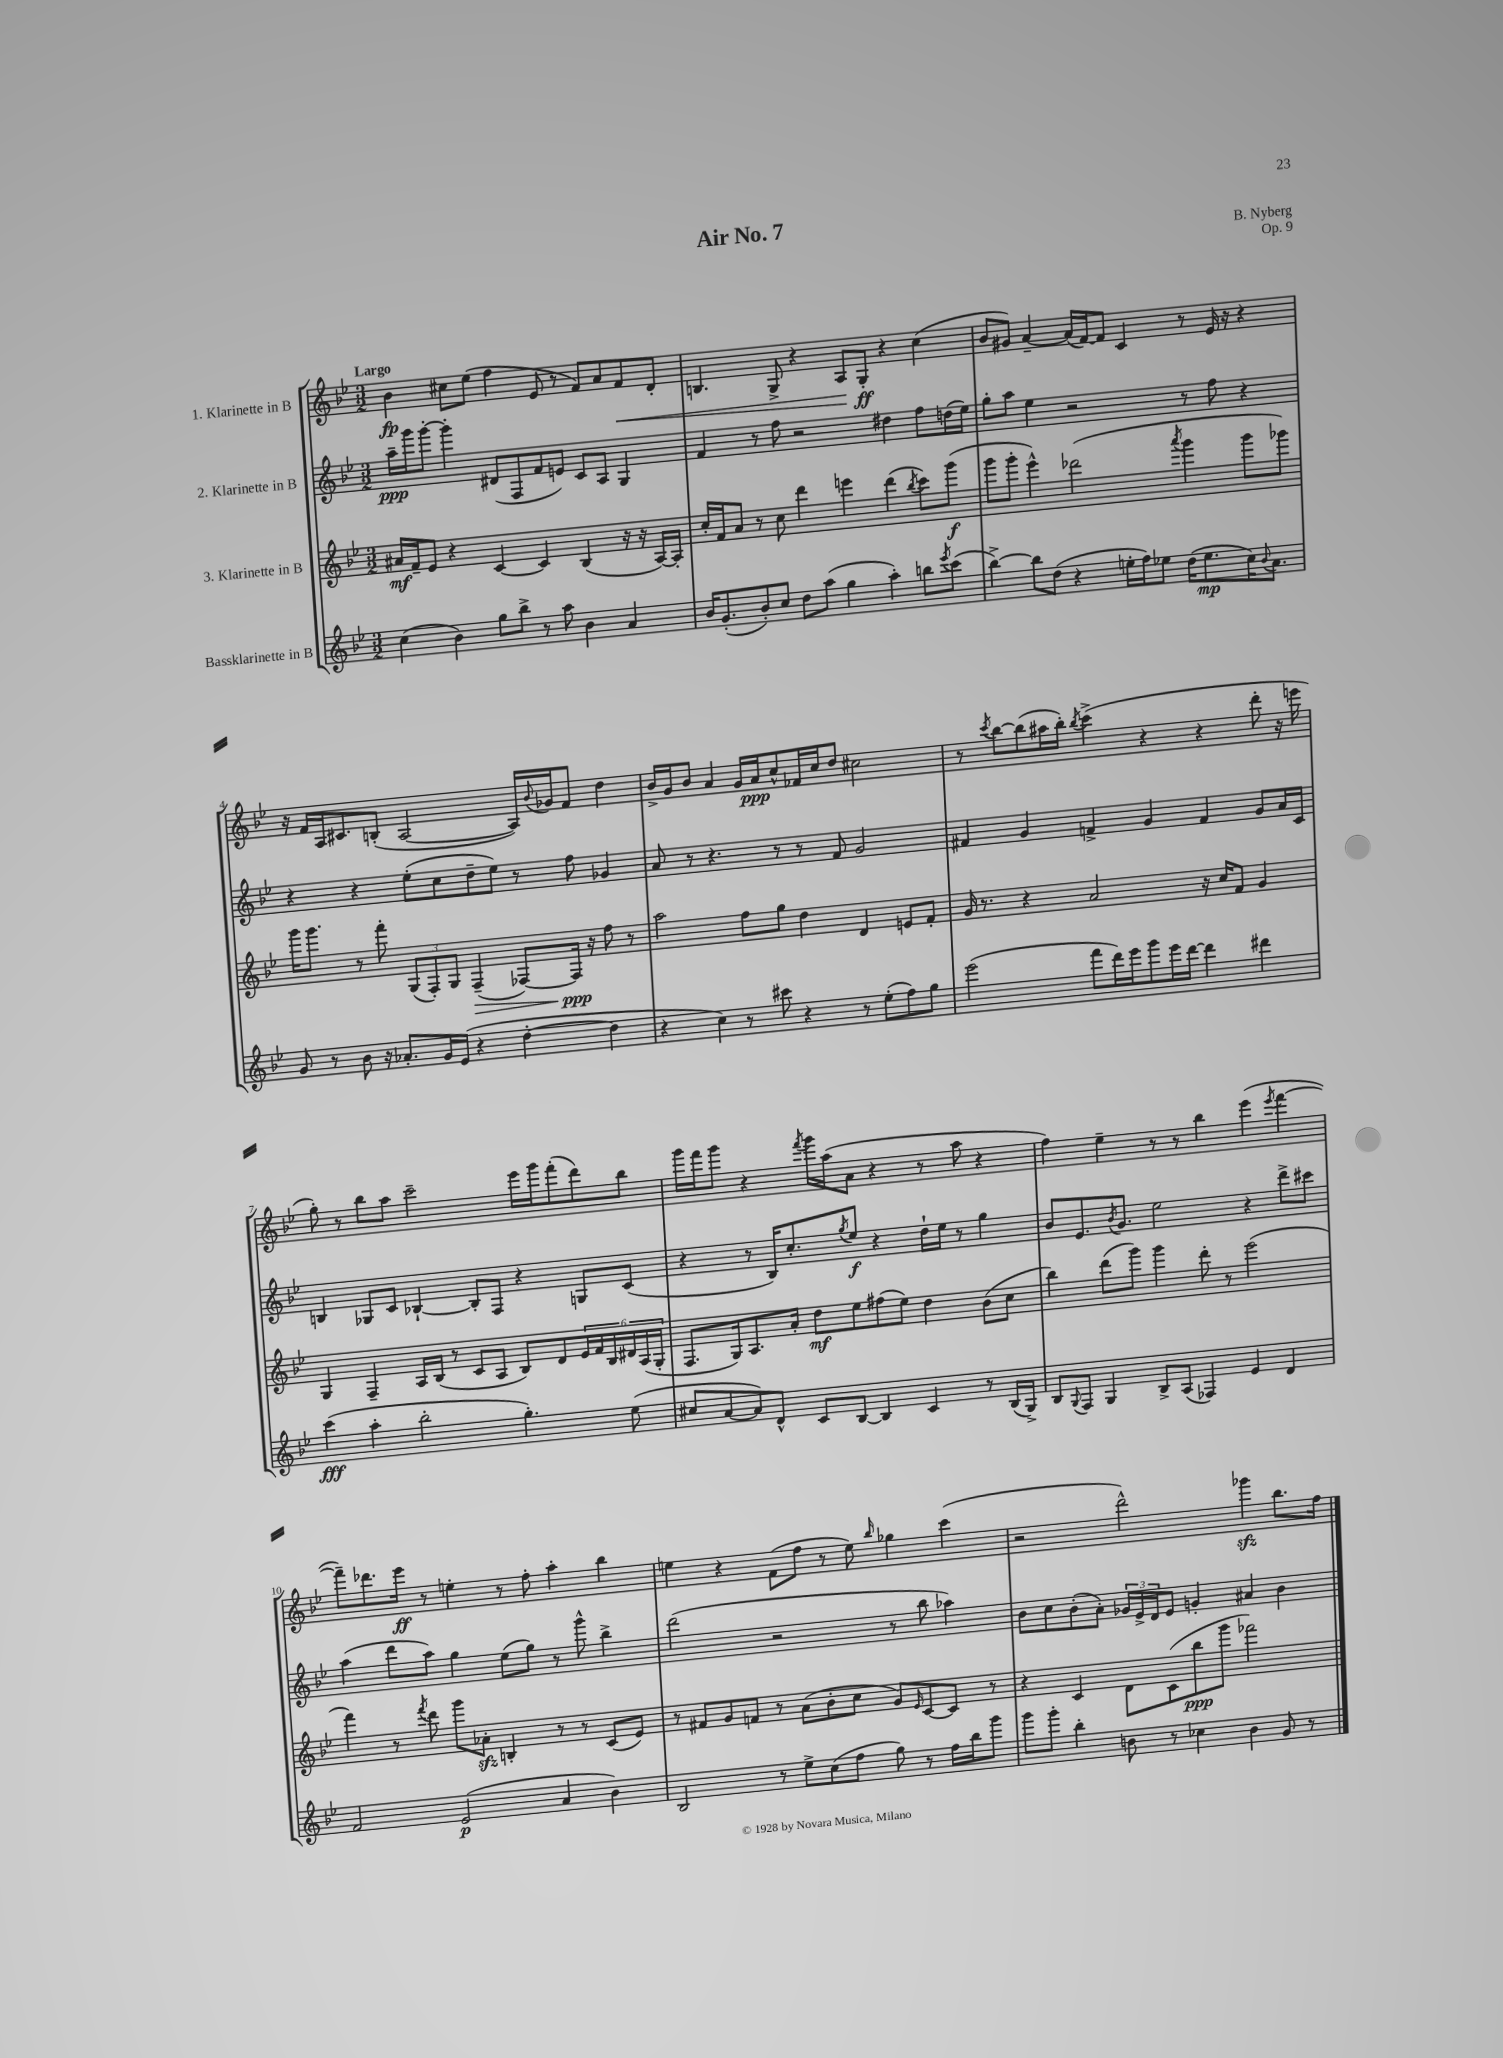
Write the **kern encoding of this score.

**kern	**kern	**kern	**kern
*staff4	*staff3	*staff2	*staff1
*clefG2	*clefG2	*clefG2	*clefG2
*k[b-e-]	*k[b-e-]	*k[b-e-]	*k[b-e-]
*M3/2	*M3/2	*M3/2	*M3/2
(4cc\	16a#/LL	16aa~\LL	4b-\
.	16f~/J	16ggg\J	.
.	8e-/J	[8ggg'\J	.
4b-\)	4r	4ggg'\]	8cc#\L
.	.	.	(8ee-\J
8gg\L	[4c/	(8d#/L	4ff\
8bb-^\J	.	8F/	.
8r	4c/]	8f/	8e-/
8aa\	.	8e/J)	8r
4b-\	(4B-/	8c/L	8f/L)
.	.	8A/J	8a/
4a/	16r	4G/	8f/
.	16r	.	.
.	[16A/LL)	.	8d'/J
.	16A'/]JJ	.	.
=	=	=	=
16b-/LK	16cc'/LL	4f/	4.B/
(8.g'/	16f/J	.	.
.	8a/J	.	.
8b-'/)	8r	8r	.
8cc/J	8cc\	8ff\	8G^/
8dd\L	4ddd\	2r	4r
(8aa\J	.	.	.
4gg\	4eee\	.	8A/L
.	.	.	8G'/J
4aa'\)	(4ddd\	4dd#\	4r
.	8qbb-/	.	.
8bb\L	8ccc\L)	8ff\L	(4cc\
8qeee-/	.	.	.
(8ccc\J	(8ggg\J	(16dd\L	.
.	.	16ee-\JJ)	.
=	=	=	=
[4bb-^\)	8ggg\L	8gg'\L	8b-/L
.	8ggg'\J	8aa\J	8g#/J)
8bb-\]L	4eee-^^\)	4ee-\	[4a~/
(8dd\J	.	.	.
4r	(2ddd-\	2r	(16a/]LL
.	.	.	[16f/J)
.	.	.	8f/]J
16ee'\LL	.	.	4c/
16ff\J)	.	.	.
8ee-\J	.	.	.
.	8qaaa/	.	.
(16dd\LK	4ggg\	8r	8r
8.ee-\	.	.	.
.	.	8ff\	16e-/
.	.	.	16r
16cc\K)	8ggg\L	4r	4r
8qqb-/	.	.	.
8.a\J	.	.	.
.	8ggg-\J)	.	.
=	=	=	=
8g/	16ggg\LK	4r	16r
.	8.ggg\J	.	16f/LL
8r	.	.	16A/J
.	.	.	8.c#/
8b-\	8r	4r	.
16r	8fff'\	.	(8B'/J
8.a-'/L	.	.	.
.	(12G/L	(8ee-'\L	[2A/
.	12F'/)	.	.
16g/L	.	8cc\	.
.	12G/J	.	.
(16e-/JJ	.	.	.
4r	(4F~/	8dd~\	.
.	.	8ee-\J)	.
[4dd'\	[8F-/L)	8r	16A/]LL)
.	.	.	8qqb-/
.	.	.	16g-/J
.	16F-/]Jk	8ff\	8f/J
.	16r	.	.
4dd\]	8ff\	4g-/	4dd\
.	8r	.	.
=	=	=	=
4r	2aa\	8a/	16b-^/LL
.	.	.	16g/J
.	.	8r	8b-/J
4cc\)	.	4.r	4a/
8r	8ff\L	.	16g/LL
.	.	.	16a/J
8ccc#\	8gg\J	8r	8cc^^/
4r	4dd\	8r	16f-/L
.	.	.	16cc/J
.	.	8f/	8dd/J
8r	4d/	2g/	2cc#\
(8ee-'\L	.	.	.
8ff\)	8e/L	.	.
8gg\J	8f'/J	.	.
=	=	=	=
(2eee-\	16g/	4f#/	8r
.	8.r	.	.
.	.	.	8qccc/
.	.	.	[8bb-\L
.	4r	4g/	(8bb-\]
.	.	.	16aa#\L
.	.	.	16bb-'\JJ)
.	.	.	8qbb-/
8fff\L	2a/	4f^/	(4ccc^\
16ddd\L)	.	.	.
16eee-\J	.	.	.
8ggg\	.	4g/	4r
16eee-\L	.	.	.
[16ddd\JJ	.	.	.
4ddd\]	16r	4f/	4r
.	16cc/LK	.	.
.	8f/J	.	.
4ddd#\	4g/	8g/L	8ddd'\
.	.	16a/L	16r
.	.	16c/JJ	16eee\
=	=	=	=
(4ccc\	4G/	4B/	8gg'\)
.	.	.	8r
4aa'\	4F~/	8G-/L	8bb-\L
.	.	8c/J	8aa\J
2bb-'\	16A/LL	[4B-`/	2ccc~\
.	(16B-/JJ	.	.
.	8r	.	.
.	8c/L	8B-'/]L	.
.	8A/J	8F/J	.
4.gg'\)	8B-/L)	4r	16eee-\LL
.	.	.	16ggg\J
.	8d/	.	(8fff'\
.	24e-/L	8G/L	8ddd\)
.	24f/	.	.
.	24B-/	.	.
(8ee-\	24d#/	(8c/J	8bb-\J
.	(24A/	.	.
.	24G'/JJ	.	.
=	=	=	=
8cc#/L	8.F/L	4r	16ggg\LL
.	.	.	16fff\J
[8a/	.	.	8ggg\J
.	16G/k)	.	.
8a/])	8.A/	8r	4r
8d^^/J	.	16B-/LK)	.
.	16a'/Jk	8.cc'/	.
.	.	.	8qfff/
8c/L	8dd\L	.	16ggg\LL
.	.	.	(16aa\J
.	.	8qgg/	.
[8B-/J	8ee-\	8ee-/J	8a\J
4B-/]	(8ff#\	4r	4r
.	8ee-\J)	.	.
4c/	4dd\	16dd`\LL	8r
.	.	16ee-\JJ	.
.	.	8r	8aa\
8r	(8b-\L	4gg\	4r
(16B-/LL	8cc\J	.	.
16G^/JJ)	.	.	.
=	=	=	=
8B-/L	4bb-\)	8b-/L	4ff\)
8qqG/	.	.	.
8F/J	.	8.e-/	.
4G/	(8ddd\L	.	4ee-~\
.	.	8qb-/	.
.	.	8.g/J	.
.	8ggg\J)	.	.
8B-^/L	4ggg\	2ee-\	8r
(8A/J	.	.	8r
4F-/)	8ddd'\	.	4bb-\
.	8r	.	.
4e-/	(2eee-\	4r	(4eee-\
.	.	.	8qeee-/
4d/	.	8ddd^\L	[4fff\
.	.	8ccc#\J	.
=	=	=	=
2f/	4fff\)	(4aa\	8fff~\]L)
.	.	.	8.ddd-\
.	8r	8ddd\L	.
.	.	.	16eee-\Jk
.	8qfff/	.	.
.	8ddd\	8aa\J)	8r
(2e-/	8ggg\L	4gg\	4ee'\
.	8a-'\J	.	.
.	4B'/	(8ee-\L	8r
.	.	8gg\J)	8ff'\
4a/	8r	8r	4aa'\
.	8r	8ggg^^\	.
4b-\)	(8c/L	4bb-^\	4bb-\
.	8e-/J)	.	.
=	=	=	=
2B-/	8r	(2ddd\	4ee\
.	8f#/L	.	.
.	8g/	.	4r
.	8f/J	.	.
8r	8r	2r	(8f\L
8ee-^\L	(8a\L	.	8ff\J
(8cc\	8b-'\	.	8r
8ff\J	8cc\J	.	8ee\)
.	.	.	16qqbb-/
8gg\)	8g/L)	8r	4gg-\
.	16qqe-/	.	.
8r	[8c/	8bb-\	.
16ff\LL	8c/]J	4aa-\)	(4ccc\
16bb-\J	.	.	.
8ggg\J	8r	.	.
=	=	=	=
8ggg\L	4r	8b-\L	2r
8ggg'\J	.	8cc\	.
4bb-'\	4c/	(8b-'\	.
.	.	8a'\J)	.
8b\	8d\L	24g-/LL	2ddd^^\)
.	.	24e-^/	.
.	.	24d/J	.
8r	(8c\	8e-/J	.
4cc-\	8bb-\	4g'/	.
.	8ggg\J	.	.
4b\	2fff-\)	4a#/	4ggg-\
8g/	.	4b-\	8.bb-\L
8r	.	.	.
.	.	.	16ff\Jk
==	==	==	==
*-	*-	*-	*-
